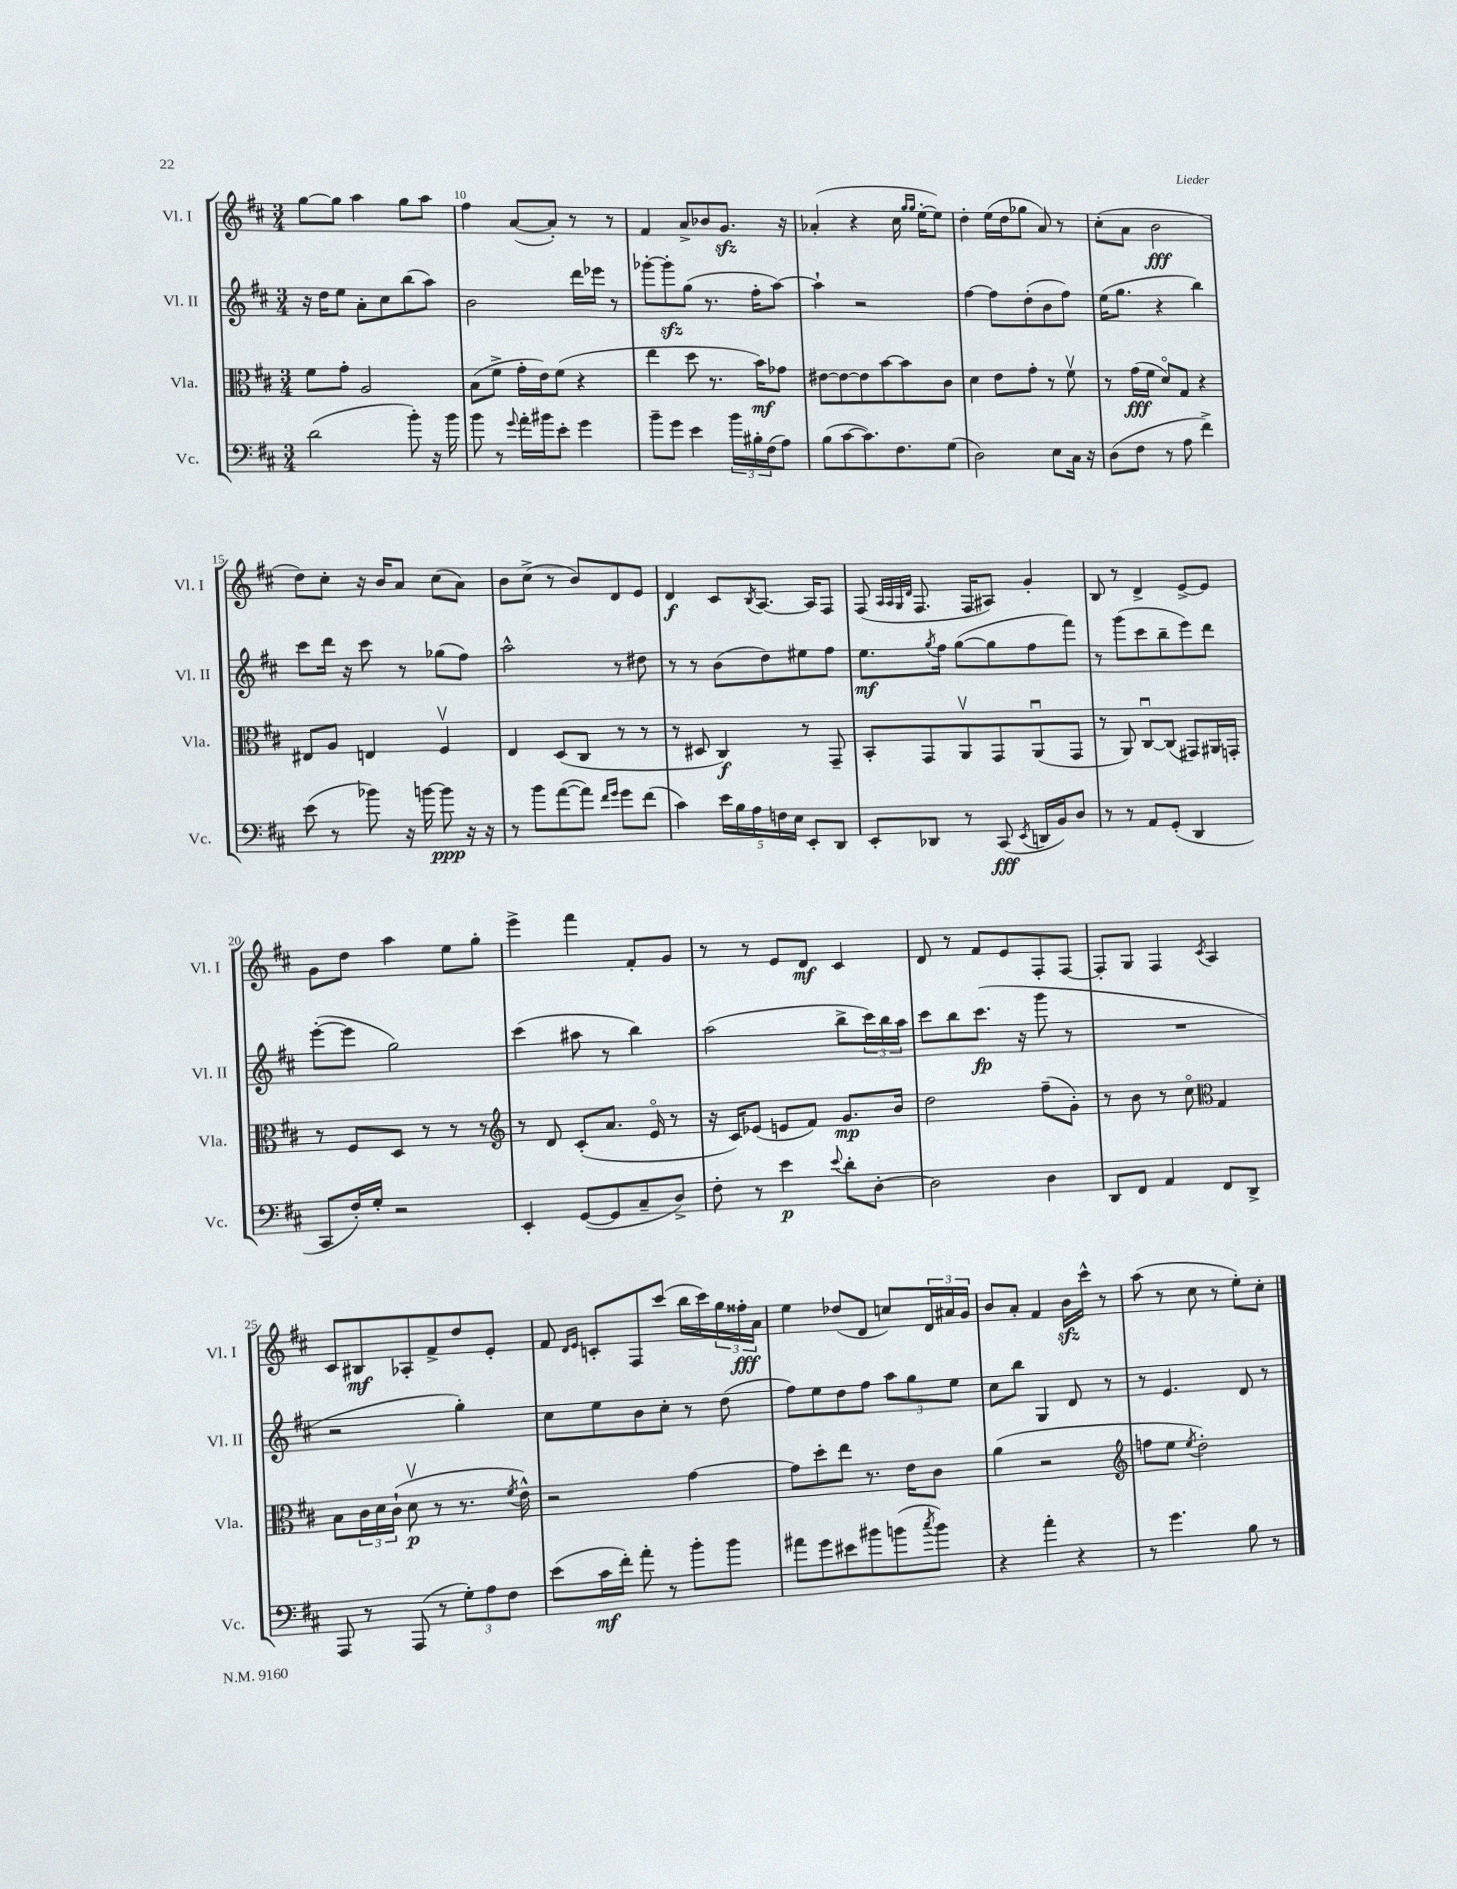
<<
\new StaffGroup <<
\new Staff = "s0" \with { instrumentName = "Vl. I" shortInstrumentName = "Vl. I" } {
    \clef treble \key d \major \numericTimeSignature \time 3/4
    g''8~ g''8 a''4 g''8 a''8 |
    fis''4 a'8~( a'8-.) r8 r8 |
    fis'4 a'8-> bes'8 g'8.\sfz r16 |
    aes'4-.( r4 cis''16 \grace { g''16 g''16 } e''16~-. e''8) |
    d''4-. e''16( d''16 ges''8 a'8) r8 |
    cis''8-.( a'8 b'2\fff |
    d''8) cis''8-. r16 b'16 a'8 cis''8( a'8) |
    b'8 cis''8->( r8 b'8) d'8 e'8 |
    d'4\f cis'8 \acciaccatura { b8 } a8.~ a16 fis8 |
    fis8( \grace { a32 a32 g32 d'32 } fis8. fis16 ais8) g'4-. |
    b8 r8 d'4-> e'8~-> e'8 |
    g'8 d''8 a''4 e''8 g''8-. |
    e'''4-> fis'''4 fis'8-. g'8 |
    r8 r8 e'8 d'8\mf cis'4 |
    d'8 r8 fis'8 e'8 fis8-. fis8~ |
    fis8-. g8 fis4 \acciaccatura { cis'8 } a4 |
    cis'8 bis8\mf aes8-. fis'8-> d''8 e'8-. |
    fis'8 \grace { d'16 e'16 } c'8-. fis8 cis'''8( b''16 cis'''16) \tuplet 3/2 { g''16 fisis''16-.\fff a'16 } |
    e''4 des''8( d'8 c''8) \tuplet 3/2 { d'16 ais'16 g'16 } |
    b'8 a'8-. fis'4 b'16\sfz cis'''16-^ r8 |
    a''8( r8 cis''8 r8 e''8-.) cis''8-. \bar "|." |
}
\new Staff = "s1" \with { instrumentName = "Vl. II" shortInstrumentName = "Vl. II" } {
    \clef treble \key d \major \numericTimeSignature \time 3/4
    r16 d''16 e''8 a'8-. cis''8 b''8( a''8) |
    b'2 d'''16 ees'''16 r8 |
    ges'''8~-. ges'''8-.\sfz g''8( r8. fis''16-. a''8~) |
    a''4-! r2 |
    fis''4~ fis''8 d''8-.( b'8 fis''8) |
    e''16( g''8. r4 b''4) |
    cis'''8 d'''16 r16 cis'''8 r8 ges''8( fis''8) |
    a''2-^ r8 dis''8 |
    r8 r8 b'8( d''8) eis''8 fis''8 |
    e''8.\mf \acciaccatura { g''8 } fis''16 g''8~( g''8 fis''8 fis'''8) |
    r8 g'''8( cis'''8 b''8-- e'''8) d'''8 |
    e'''8~-.( e'''8 g''2) |
    cis'''4( ais''8 r8 b''4) |
    a''2( b''8-> \tuplet 3/2 { cis'''16) b''16 a''16 } |
    cis'''8 b''8 cis'''8.\fp( r16 g'''8 r8 |
    R2. |
    r2 g''4-.) |
    cis''8 e''8 b'8 cis''8-. r8 d''8( |
    fis''8) e''8 d''8 fis''8 \tuplet 3/2 { a''8 g''8 e''8 } |
    cis''8 b''8 g4 d'8 r8 |
    r8 e'4. d'8 r8 \bar "|." |
}
\new Staff = "s2" \with { instrumentName = "Vla." shortInstrumentName = "Vla." } {
    \clef alto \key d \major \numericTimeSignature \time 3/4
    fis'8 g'8-. a2 |
    b8( fis'8-> g'16-. e'16) fis'8( r4 |
    e''4 d''8 r8. b'16\mf) ges'8 |
    eis'8~ eis'8~ eis'8 b'8~ b'8 cis'8 |
    d'4 e'8 g'8-. r8 fis'8\upbow |
    r8 g'16\fff( fis'16 d'8\flageolet) g8 r4 |
    eis8 a8 e4 fis4\upbow |
    e4 d8( cis8 r8 r8 |
    r8 dis8 cis4\f) r8 g,8-- |
    b,8-. g,8 a,8\upbow g,8 a,8\downbow( g,8 |
    r8 a,8) cis8~\downbow cis8( gis,8) ais,16 g,16-. |
    r8 fis8 d8 r8 r8 r8 |
    \clef treble r8 d'8 cis'8-.( a'8. e'16\flageolet r8 |
    r16 cis'16) ees'8( e'8 fis'8) g'8.\mp b'16 |
    d''2 fis''8--( g'8-.) |
    r8 b'8 r8 cis''8\flageolet \clef alto g4 |
    b8 \tuplet 3/2 { cis'16 d'16 cis'16-!( } d'8\upbow\p r8 r8. \acciaccatura { fis'8 } e'16-^) |
    r2 g'4~ |
    g'8 d''8-. e''8 r8. e'16 cis'8 |
    a'4( r2 |
    \clef treble f''8 e''8 \acciaccatura { e''8 } d''2-.) \bar "|." |
}
\new Staff = "s3" \with { instrumentName = "Vc." shortInstrumentName = "Vc." } {
    \clef bass \key d \major \numericTimeSignature \time 3/4
    d'2( b'8-.) r16 b'16 |
    b'8 r8 \appoggiatura { g'8 } a'16-. bis'16 e'8-. g'4 |
    b'8-- g'8 e'4 \tuplet 3/2 { b'16 bis16-. fis16( } a8) |
    b8( cis'8~ cis'8.) fis8. g8( |
    d2) e8 cis16 r16 |
    d8( fis8 r8 a8 fis'4->) |
    e'8( r8 bes'8) r16 b'16~ b'8\ppp r16 r16 |
    r8 b'8 a'8~( a'8) \grace { fis'16 g'16 } g'8 fis'8( |
    cis'4) \tuplet 5/4 { e'16 b16 a16 f16 e16 } e,8-. d,8 |
    e,8-. des,8 r8 cis,8\fff( \acciaccatura { e,8 } d,16 b,16) d8 |
    r8 r8 a,8 g,8-.( d,4 |
    cis,8 fis16-.) g16-. r2 |
    e,4-. g,8~( g,8 cis8-- d8->) |
    fis8-. r8 e'4\p \appoggiatura { e'8 } d'8-. d8~-. |
    d2 d4 |
    d,8 fis,8 a,4 fis,8 d,8-> |
    a,,8 r8 a,,8( r8 \tuplet 3/2 { g8-.) a8 fis8 } |
    e'8( cis'16\mf fis'16-.) a'8-. r8 b'8-. b'8 |
    ais'8 g'8 eis'8 bis'8 b'8( \acciaccatura { cis''8 } b'8) |
    r4 a'4-. r4 |
    r8 g'4. b8 r8 \bar "|." |
}
>>
>>
\layout { \context { \Score currentBarNumber = #9 \override BarNumber.break-visibility = ##(#f #t #t) barNumberVisibility = #(every-nth-bar-number-visible 5) } }
